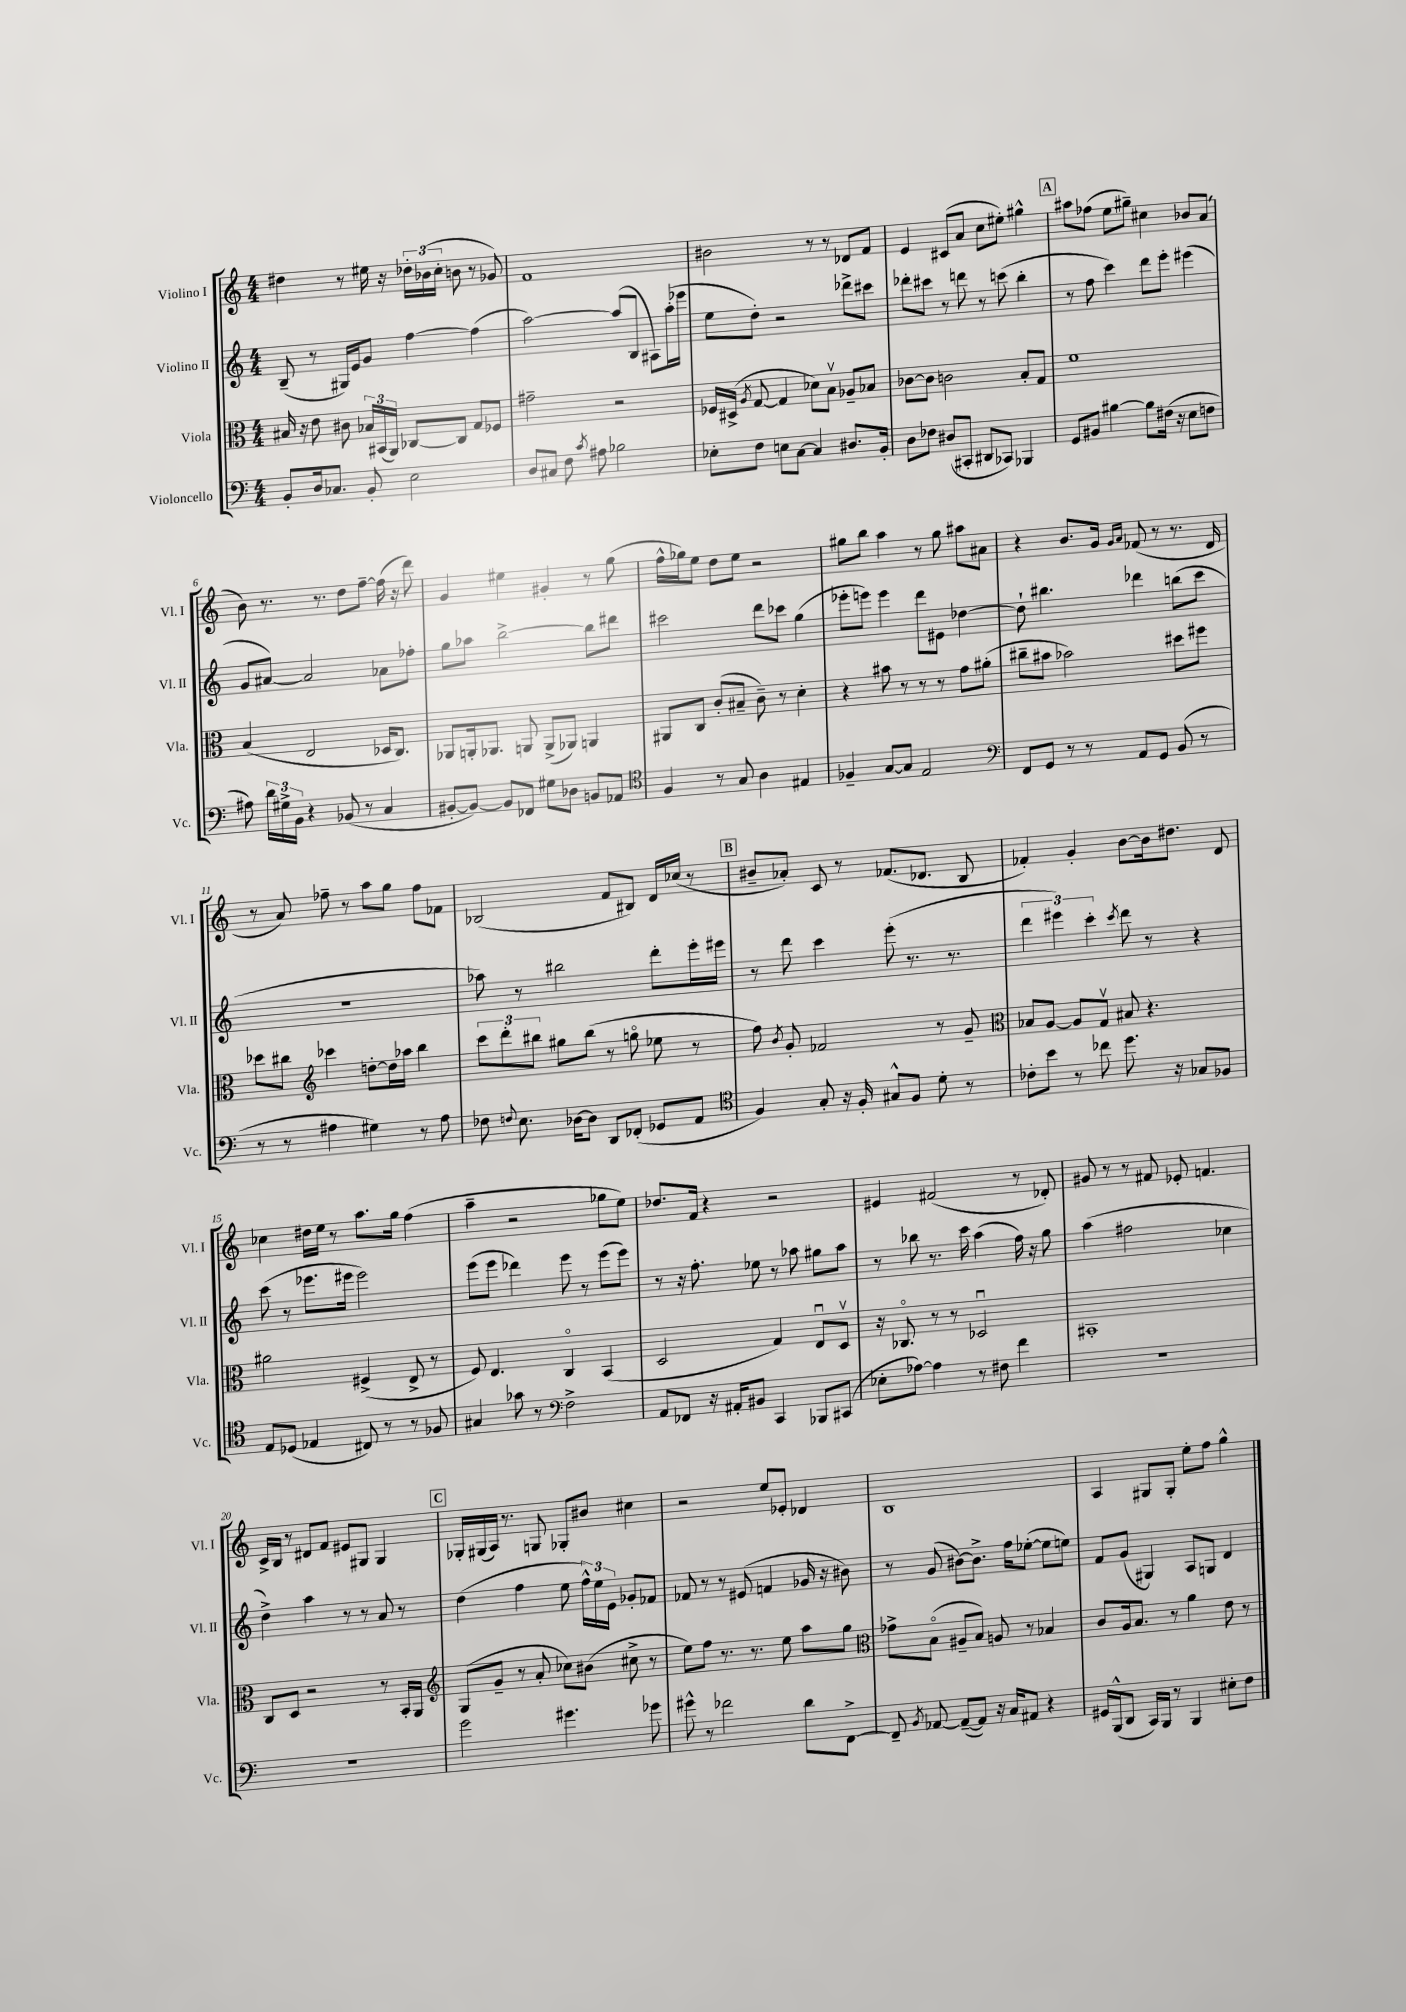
<<
\new StaffGroup <<
\new Staff = "s0" \with { instrumentName = "Violino I" shortInstrumentName = "Vl. I" } {
    \clef treble \key c \major \numericTimeSignature \time 4/4
    \autoBeamOff dis''4 r8 eis''16 r16 \tuplet 3/2 { des''16[-. bes'16( c''16]-. } b'8 r8 ges'8) |
    f'1 |
    bis'2 r8 r8 des'8[ f'8] |
    e'4 cis'8[( a'8] c''8[ eis''8]-.) gis''4-^ |
    \mark \markup { \box "A" } ais''8[ fes''8]( e''8[ gis''8]--) cis''4 bes'8[ a'8]( |
    b'8) r8. r8. d''8[ f''8]~-- f''16( r16 d'''8) |
    g'4 eis''4 gis'4-. r8 g''8( |
    f''16[-^ ges''16) e''8] d''8[ e''8] r2 |
    gis''8[ b''8] a''4 r8 gis''8 ais''8[ ais'8] |
    r4 b'8.[ g'16] \grace { g'16[ a'16] } fes'8( r8 r8. d'16 |
    r8 a'8) fes''8-- r8 a''8[ g''8] fes''8[ fes'8] |
    bes2( f'8[ bis8]) d'16[ ces''16]( r8 |
    \mark \markup { \box "B" } bis'8[-- aes'8]-.) c'8 r8 fes'8.[( des'8.] b8 |
    fes'4-.) g'4-. b'8[~ b'16 dis''8.] d'8 |
    ces''4 dis''16[ e''16] r8 a''8.[ g''16] f''4( |
    a''4-- r2 ges''8[ e''8]) |
    des''8.[ f'16] r4 r2 |
    eis'4 fis'2( r8 des'8-.) |
    gis'8 r8 r8 fis'8 ees'8-. f'4. |
    c'16[-> b16] r8 dis'8[ f'8] eis'8[ gis8] gis4 |
    \mark \markup { \box "C" } ges16[-. gis16( a16]) r8. g8 ges8[-. bis'8] cis''4 |
    r2 e''8[ ees'8]-. des'4 |
    b1 |
    a4 gis8[ gis8]-. e''8[-. f''8] g''4-^ \bar "|." |
}
\new Staff = "s1" \with { instrumentName = "Violino II" shortInstrumentName = "Vl. II" } {
    \clef treble \key c \major \numericTimeSignature \time 4/4
    \autoBeamOff b8--( r8 gis16[) e'16 g'8] f''4~ f''4( |
    a''2~) a''8[( b8] ais8[) a''16-.( ees'''16] |
    e''8[ d''8]-.) r2 des'''8[-> cis'''8] |
    des'''8[-. cis'''8] r8 d'''8 r8 c'''8( b''4-. |
    \mark \markup { \box "A" } r8 f''8 c'''4) d'''8[ e'''8]-. eis'''4( |
    g'8[ ais'8]~) ais'2 aes'8[ fes''8]-. |
    g''8[ aes''8] b''2~-> b''8[ dis'''8] |
    cis'''2 d'''8[ ces'''8] g''4( |
    ees'''8[-. e'''8]) e'''4 d'''8[ eis'8] des''4~ |
    des''8-! bis''4. des'''4 b''8[( c'''8] |
    R1 |
    aes''8) r8 bis''2 d'''8[-. e'''16-. eis'''16] |
    \mark \markup { \box "B" } r8 d'''8 c'''4 e'''8-.( r8. r8. |
    \tuplet 3/2 { d'''4 eis'''4) c'''4-. } \acciaccatura { c'''8 } d'''8 r8 r4 |
    c'''8( r8 ees'''8.[ eis'''16] eis'''2) |
    e'''8[( e'''8] des'''4) e'''8 r8 e'''8[( e'''8]) |
    r8 r16 f''8.-. ees''8 r8 aes''8 gis''8[ aes''8] |
    r8 bes''8 r8. c'''16 a''4( f''16) r16 g''8 |
    a''4( fis''2 ces''4 |
    d''4->) a''4 r8 r8 a'8 r8 |
    \mark \markup { \box "C" } d''4( f''4 e''8 \tuplet 3/2 { f''16[-^) e''16 e'16] } ges'8[-. fes'8] |
    fes'8 r8 r8 eis'8( f'4 ges'16 r16 bis'8) |
    r8 g'8( bis'8[~) bis'8.]-> f''16[ ees''8]~-.( ees''8[ e''8]) |
    f'8[ g'8]( gis4) a8[ g8] d'4 \bar "|." |
}
\new Staff = "s2" \with { instrumentName = "Viola" shortInstrumentName = "Vla." } {
    \clef alto \key c \major \numericTimeSignature \time 4/4
    \autoBeamOff bis16 r16 e'8 cis'8 \tuplet 3/2 { bes16[ bis,16( a,16]) } ces8[~ ces8] g8[ fes8] |
    gis'2-- r2 |
    fes16[ dis16]->( \acciaccatura { a8 } g8~ g4 des'8[) b8]\upbow aes8[-- bes8] |
    ces'8[~ ces'8] c'2 b8[-. g8] |
    \mark \markup { \box "A" } f'1 |
    b4( e2 des16[ c8.]) |
    aes,8[ a,16-. aes,8.] a,8 a,8[->( aes,8]) a,4 |
    ais,8[ c8] c'8[-.( bis8]-- c'8--) r8 d'4-. |
    r4 bis'8 r8 r8 r8 g'8[ ais'8]-.( |
    cis''8[-- bis'8] bes'2) dis''8[ fis''8] |
    des''8[ cis''8] \clef treble ces'''4 d''8[~-. d''16 aes''16] b''4 |
    \tuplet 3/2 { c'''8[ d'''8-. bis''8] } gis''8[ bis''8]( r8 g''8\flageolet ees''8 r8 |
    \mark \markup { \box "B" } f''8) \acciaccatura { b'8 } g'8-. fes'2 r8 g'8-- |
    \clef alto bes8[ a8]~ a8[ g8]\upbow bis8 r4. |
    ais'2 fis4->( e8-> r8 |
    f8) e4. c4\flageolet b,4( |
    d2 g4) e8[\downbow d8]\upbow |
    r16 ces8.\flageolet r8 r8 des2\downbow |
    bis,1-. |
    c8[ d8] r2 r8 b,16[-. a,16] |
    \mark \markup { \box "C" } \clef treble g8[( g'8]-- r8 a'8-. ces''8[) bis'8]( cis''8-> r8 |
    e''8[) f''8] r8. r8. e''8 a''8[ g''8] |
    \clef alto ges'8[-> b8]\flageolet( ais8[-- b8]) a8 r8 bes4 |
    c'8[ a16 b8.] r8 a'4 e'8 r8 \bar "|." |
}
\new Staff = "s3" \with { instrumentName = "Violoncello" shortInstrumentName = "Vc." } {
    \clef bass \key c \major \numericTimeSignature \time 4/4
    \autoBeamOff b,8[-. d16 ces8.] b,8-. e2 |
    d8[ cis8] f8 \acciaccatura { c'8 } ais8 bes2 |
    ees8[-. f8] e8[ c8]~ c4 dis8.[ b,16]-. |
    d8[ fes8] dis8[( cis,8]-. dis,8[ ces,8]) bes,,4 |
    \mark \markup { \box "A" } g,8[ bis,8] bis4~ bis8[ fis16]( r16 e8[ f8] |
    ais8) \tuplet 3/2 { d'16[ gis16-> b,16] } r4 bes,8( r8 c4 |
    bis,8[~-. bis,8]~) bis,8[ fes,8] gis8[ des8] b,8[ aes,8] |
    \clef tenor f4 r8 g8 a4 eis4 |
    fes4-- g8[~ g8] e2 |
    \clef bass f,8[ g,8] r8 r8 a,8[ g,8] b,8( r8 |
    r8 r8 ais4 gis4) r8 ais8 |
    fes8 \appoggiatura { f8 } e8. des16[~ des8] d,8[ fes,8]-.( ges,8[ a,8] |
    \mark \markup { \box "B" } \clef tenor f4) g8-. r16 f16-. gis8[-^ f8] d'8-. r8 |
    ces'8[-. b'8] r8 ces''8 d''8. r16 ges8[ fes8] |
    e8[ des8]( ees4 cis8) r8 r8 fes8 |
    gis4 ges'8 r8 \clef bass f2-> |
    a,8[ fes,8] r16 ais,16[-. bis,8] c,4 bes,,8[ cis,8]( |
    ees8[-. aes8]~) aes4 r8 fis8 f'4 |
    R1 |
    R1 |
    \mark \markup { \box "C" } g'2 gis'4. ges'8 |
    gis'8-^ r8 fes'2 d'8[ f,8]~-> |
    f,8-- \acciaccatura { b,8 } aes,8~ aes,8[~--( aes,8]) r16 c16[ ais,8] r4 |
    gis,16[ b,,16-^( d,8] c,16[) b,,16] r8 b,,4 eis8[-. f8] \bar "|." |
}
>>
>>
